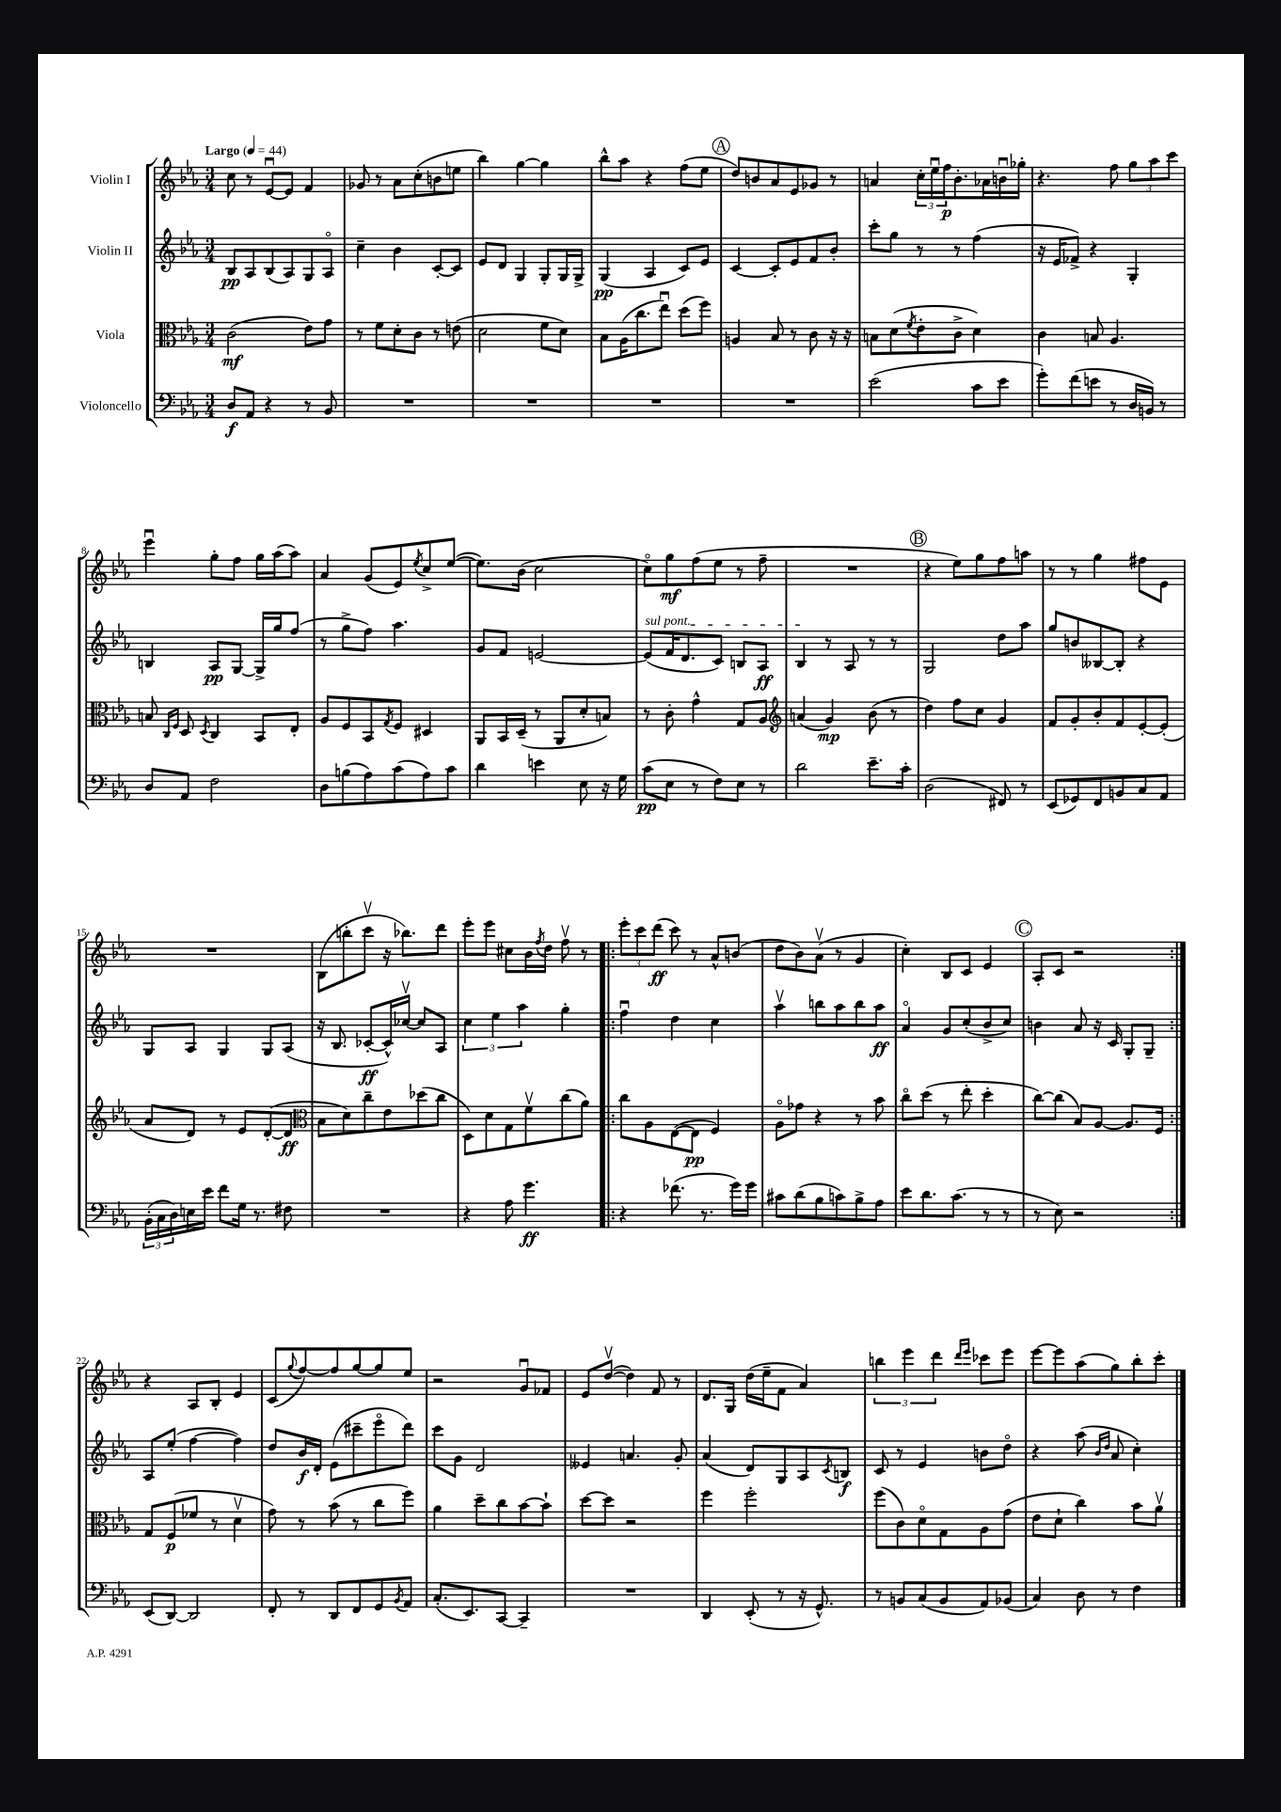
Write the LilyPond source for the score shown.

<<
\new StaffGroup <<
\new Staff = "s0" \with { instrumentName = "Violin I" } {
    \clef treble \key ees \major \numericTimeSignature \time 3/4 \tempo "Largo" 4 = 44
    c''8 r8 ees'8~\downbow ees'8 f'4 |
    ges'8 r8 aes'8 c''8-.( b'8 e''8 |
    bes''4) g''4~ g''4 |
    bes''8-^ aes''8 r4 f''8( ees''8 |
    \mark \markup { \circle "A" } d''8) b'8 aes'8 ees'8 ges'8 r8 |
    a'4 \tuplet 3/2 { c''16-. ees''16\downbow f''16\p } bes'8.-. aes'16 b'16\downbow ges''16-. |
    r4. f''8 \tuplet 3/2 { g''8 aes''8 c'''8 } |
    ees'''4\downbow g''8-. f''8 g''16 aes''16( aes''8) |
    aes'4 g'8( ees'8) \acciaccatura { ees''8 } c''8-> ees''8~( |
    ees''8.) bes'16( c''2 |
    c''8\flageolet) g''8\mf f''8( ees''8 r8 f''8-- |
    R2. |
    \mark \markup { \circle "B" } r4 ees''8) g''8 f''8 a''8 |
    r8 r8 g''4 fis''8 ees'8 |
    R2. |
    bes8( b''8-. c'''8\upbow r16 bes''8.) d'''8 |
    ees'''8-. ees'''8 cis''8 bes'16 \acciaccatura { f''8 } d''16 f''8\upbow r8 |
    \repeat volta 2 { \tuplet 3/2 { ees'''8-. c'''8 d'''8\ff( } c'''8) r8 aes'8-^ b'8( |
    d''8 bes'8) aes'8\upbow( r8 g'4 |
    c''4-.) bes8 c'8 ees'4 |
    \mark \markup { \circle "C" } aes8-. c'8 r2 | }
    r4 aes8 bes8-. ees'4 |
    c'8( \appoggiatura { g''8 } f''8~) f''8 g''8~ g''8 ees''8 |
    r2 g'8\downbow fes'8 |
    ees'8 d''8~\upbow( d''4) f'8 r8 |
    d'8. g16 d''16( ees''16-- f'8 aes'4) |
    \tuplet 3/2 { b''4 ees'''4 d'''4 } \grace { d'''16 ees'''16 } ces'''8 ees'''8 |
    ees'''8~ ees'''8 aes''8( g''8) bes''8-. c'''8-. \bar "|." |
}
\new Staff = "s1" \with { instrumentName = "Violin II" } {
    \clef treble \key ees \major \numericTimeSignature \time 3/4
    bes8\pp aes8 bes8( aes8) g8 aes8\flageolet |
    c''4-- bes'4 c'8~-. c'8 |
    ees'8 d'8 g4 g8-. g16 g16-> |
    g4\pp( aes4 c'8) ees'8 |
    \mark \markup { \circle "A" } c'4~ c'8-. ees'8 f'8 bes'8-. |
    c'''8-. g''8 r8 r8 f''4( |
    r16 ees'16 fes'8->) r4 g4-. |
    b4 aes8\pp g8~ g16-> g''16 f''8( |
    r8 g''8-> f''8) aes''4. |
    g'8 f'8 e'2~ |
    \once \override TextSpanner.bound-details.left.text = \markup { \italic "sul pont." } e'8\startTextSpan( f'16 d'8. c'8) b8 aes8\ff |
    bes4\stopTextSpan r8 aes8 r8 r8 |
    \mark \markup { \circle "B" } g2 d''8 aes''8 |
    g''8 b'8 beses8~ beses8-. r4 |
    g8 aes8 g4 g8 aes8( |
    r16 bes8. ces'8~-.\ff ces'16-^) ces''16~\upbow ces''8 aes8 |
    \tuplet 3/2 { c''4 ees''4 aes''4 } g''4-. |
    \repeat volta 2 { f''4\downbow d''4 c''4 |
    aes''4\upbow b''8 aes''8 b''8 aes''8\ff |
    aes'4\flageolet g'8 c''8-.( bes'8-> c''8) |
    \mark \markup { \circle "C" } b'4 aes'8 r16 c'16 g8-. g8-- | }
    aes8 ees''8-.( f''4~ f''4) |
    d''8 bes'16\f d'16-. ees'8( cis'''8-- ees'''8\flageolet d'''8) |
    c'''8 g'8 d'2 |
    eeses'4 a'4. g'8-. |
    aes'4( d'8) g8 aes8 \acciaccatura { c'8 } b8\f |
    c'8 r8 ees'4 b'8 d''8\flageolet |
    r4 aes''8( \grace { bes'16 d''16 } aes'8 c''4-.) \bar "|." |
}
\new Staff = "s2" \with { instrumentName = "Viola" } {
    \clef alto \key ees \major \numericTimeSignature \time 3/4
    c'2\mf( ees'8) g'8 |
    r8 f'8 d'8-. c'8 r8 e'8( |
    d'2 f'8 d'8) |
    bes8 aes16( c''8. ees''8\downbow) d''8( f''8) |
    \mark \markup { \circle "A" } a4 bes8 r8 c'8 r16 r16 |
    b8 d'8( \acciaccatura { f'8 } ees'8-. c'8-> d'4) |
    c'4 b8 aes4. |
    b8 \grace { c16 f16 } d8 \acciaccatura { d8 } c4 bes,8 ees8-. |
    aes8 f8 bes,8 \acciaccatura { g8 } f8 dis4 |
    aes,8 bes,16 d16--( r8 aes,8 d'8-. b8) |
    r8 c'8-. g'4-^ g8 aes8 |
    \clef treble a'4( g'4\mp) bes'8( r8 |
    \mark \markup { \circle "B" } d''4) f''8 c''8 g'4 |
    f'8 g'8-. bes'8-. f'8 ees'8~-. ees'8-.( |
    aes'8 d'8) r8 ees'8 d'8~-.( d'8\ff |
    \clef alto bes8 d'8) c''8-- ees'8 des''8( c''8 |
    d8) d'8 g8 f'8\upbow c''8( aes'8) |
    \repeat volta 2 { c''8 aes8 ees8~( ees8\pp f4) |
    aes8\flageolet ges'8 r4 r8 bes'8 |
    c''8\flageolet d''8( r8 ees''8-. d''4-. |
    \mark \markup { \circle "C" } c''8~) c''8( bes8) aes8~ aes8. f16 | }
    g8 f8\p( fes'8 r8 d'4\upbow |
    g'8) r8 bes'8( r8 c''8 f''8) |
    aes'4 d''8-- c''8 bes'8~ bes'8-! |
    d''8~ d''8 r2 |
    f''4 f''2-. |
    f''8( c'8) d'8\flageolet g8 aes8 g'8( |
    ees'8 d'8-! c''4) bes'8 aes'8\upbow \bar "|." |
}
\new Staff = "s3" \with { instrumentName = "Violoncello" } {
    \clef bass \key ees \major \numericTimeSignature \time 3/4
    d8\f aes,8 r4 r8 bes,8 |
    R2. |
    R2. |
    R2. |
    \mark \markup { \circle "A" } R2. |
    ees'2( c'8 ees'8 |
    g'8-.) f'8( e'8 r8 d16 b,16) r8 |
    d8 aes,8 f2 |
    d8 b8( aes8) c'8( aes8) c'8 |
    d'4 e'4 ees8 r16 g16 |
    c'8\pp( ees8 r8 f8) ees8 r8 |
    d'2 ees'8.-- c'16-. |
    \mark \markup { \circle "B" } d2( fis,8) r8 |
    ees,8( ges,8) f,8 b,8 c8 aes,8 |
    \tuplet 3/2 { bes,16-.( c16 d16) } e16 ees'16 f'8 g16 r8. fis8 |
    R2. |
    r4 aes8 g'4.\ff |
    \repeat volta 2 { r4 fes'8.( r8. g'16) g'16 |
    cis'8 d'8( bes8 c'8) bes8-> aes8 |
    ees'8 d'8. c'8.( r8 r8 |
    \mark \markup { \circle "C" } r8 ees8) r2 | }
    ees,8( d,8~) d,2 |
    f,8-. r8 d,8 f,8 g,8 \acciaccatura { bes,8 } aes,8 |
    c8.-.( ees,8.) c,8~ c,4-- |
    R2. |
    d,4 ees,8-.( r8 r16 g,8.-^) |
    r8 b,8 c8( b,8 aes,8) bes,8( |
    c4) d8 r8 f4 \bar "|." |
}
>>
>>
